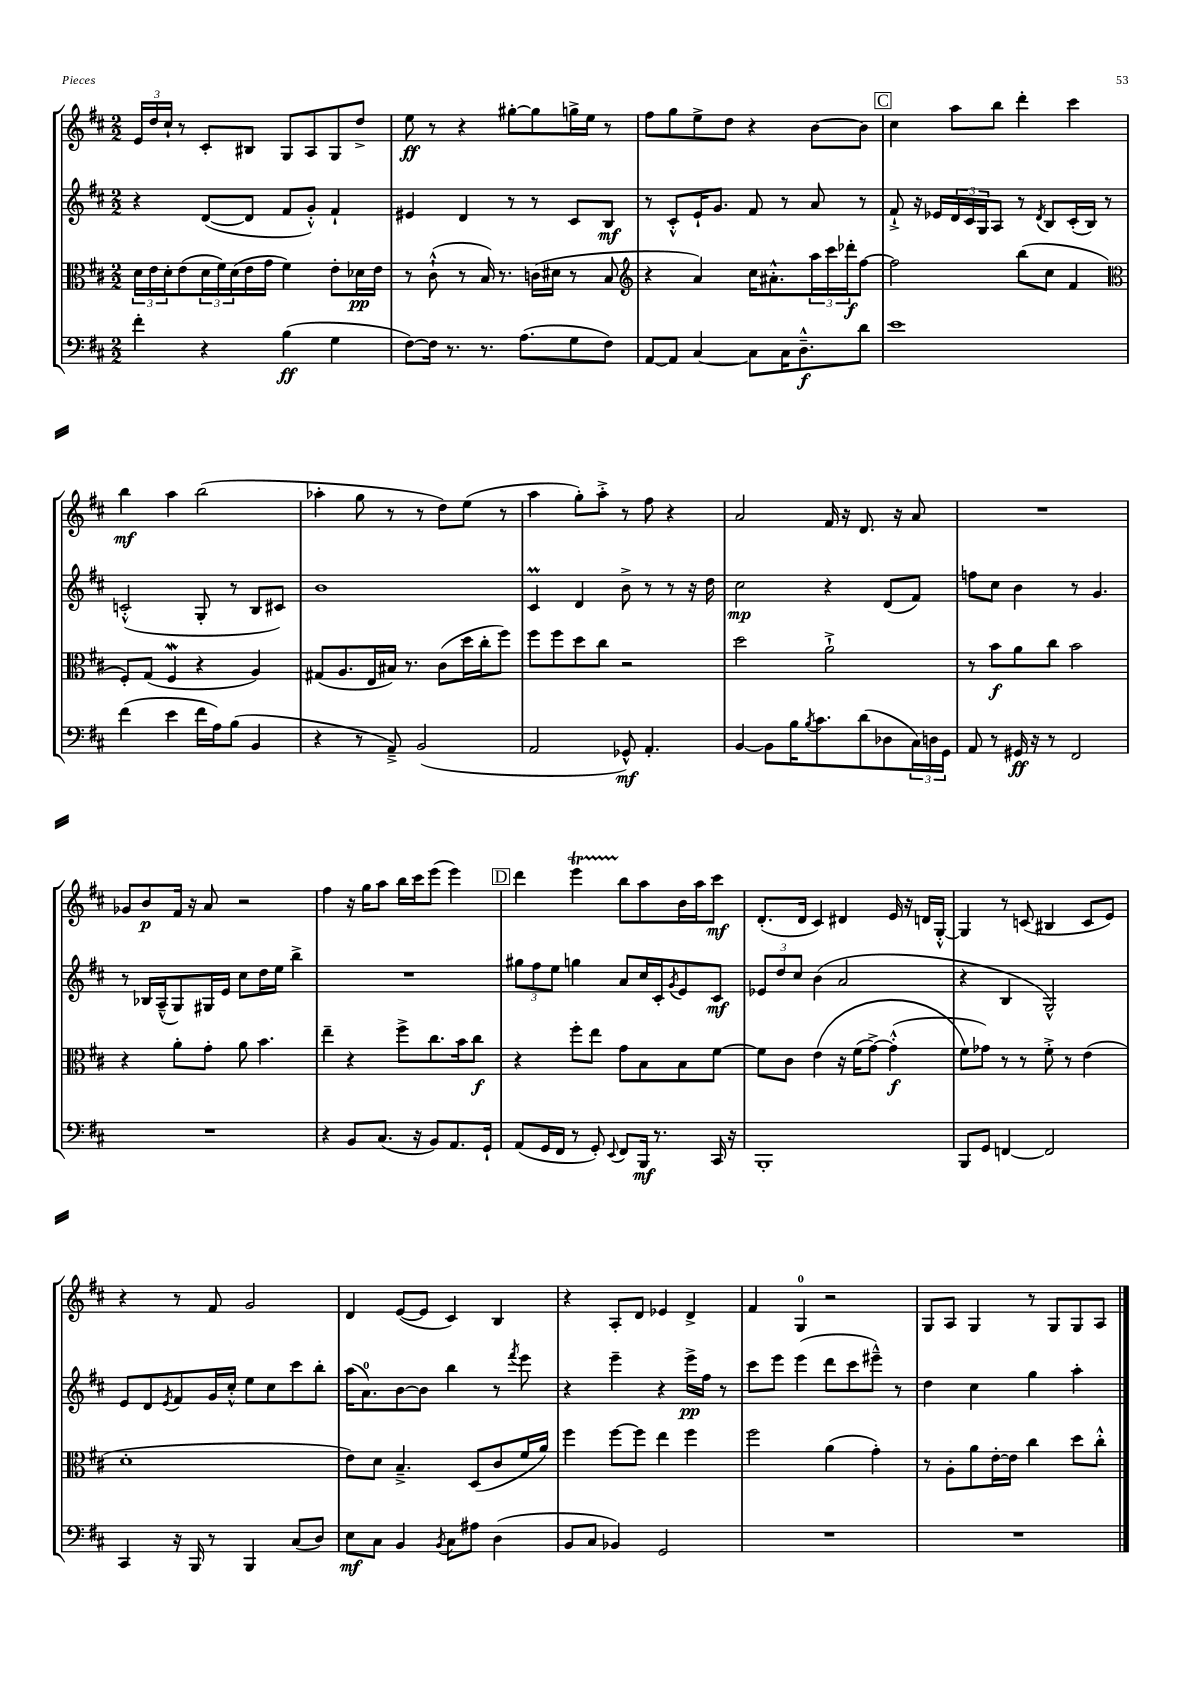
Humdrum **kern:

**kern	**dynam	**kern	**dynam	**kern	**dynam	**kern	**dynam
*part4	*part4	*part3	*part3	*part2	*part2	*part1	*part1
*staff4	*staff4	*staff3	*staff3	*staff2	*staff2	*staff1	*staff1
*clefF4	*	*clefC3	*	*clefG2	*	*clefG2	*
*k[f#c#]	*	*k[f#c#]	*	*k[f#c#]	*	*k[f#c#]	*
*M2/2	*	*M2/2	*	*M2/2	*	*M2/2	*
=49	=49	=49	=49	=49	=49	=49	=49
4f#'\	.	24d\LL	.	4r	.	24e/LL	.
.	.	24e\	.	.	.	24dd/	.
.	.	24d'\J	.	.	.	24cc#`/JJ	.
.	.	(8e\	.	.	.	8r	.
4r	.	24d\L	.	([8d/L	.	8c#'/L	.
.	.	24f#\)	.	.	.	.	.
.	.	(24d\	.	.	.	.	.
.	.	16e\	.	8d/J]	.	8B#X/J	.
.	.	16g\JJ	.	.	.	.	.
(4B\	ff	4f#\)	.	8f#/L	.	8G/L	.
.	.	.	.	8g'^^/J)	.	8A/	.
4G\	.	8e'\L	.	4f#`/	.	8G/	.
.	.	16d-X\L	pp	.	.	8dd^/J	.
.	.	16e\JJ	.	.	.	.	.
=50	=50	=50	=50	=50	=50	=50	=50
[8F#\L)	.	8r	.	4e#X/	.	8ee\	ff
16F#\Jk]	.	(8c#`^^\	.	.	.	8r	.
8.r	.	.	.	.	.	.	.
.	.	8r	.	4d/	.	4r	.
8.r	.	16B/)	.	.	.	.	.
.	.	8.r	.	.	.	.	.
.	.	.	.	8r	.	[8gg#X'\L	.
(8.A\L	.	.	.	.	.	.	.
.	.	(16cn\LL	.	8r	.	8gg#\]	.
.	.	16d#X\JJ	.	.	.	.	.
8G\	.	8r	.	8c#/L	.	16ggn^\L	.
.	.	.	.	.	.	16ee\JJ	.
8F#\J)	.	8B/	.	8B/J	mf	8r	.
=51	=51	=51	=51	=51	=51	=51	=51
*	*	*clefG2	*	*	*	*	*
[8AA/L	.	4r	.	8r	.	8ff#\L	.
8AA/J]	.	.	.	8c#'^^/L	.	8gg\	.
[4C#/	.	4a/)	.	16e`/K	.	8ee^\	.
.	.	.	.	8.g/J	.	.	.
.	.	.	.	.	.	8dd\J	.
8C#\L]	.	16cc#\KL	.	8f#/	.	4r	.
.	.	8.a#X'^^\	.	.	.	.	.
16C#\K	.	.	.	8r	.	.	.
8.D~^^\	f	.	.	.	.	.	.
.	.	24aa\L	.	8a/	.	[8b\L	.
.	.	24ccc#\	.	.	.	.	.
.	.	24ddd-X'\J	f	.	.	.	.
8d\J	.	[8ff#\J	.	8r	.	8b\J]	.
!!LO:REH:place=s1:t=C
=52	=52	=52	=52	=52	=52	=52	=52
1e	.	2ff#\]	.	8f#`^/	.	4cc#\	.
.	.	.	.	16r	.	.	.
.	.	.	.	16e-X/LL	.	.	.
.	.	.	.	24d/	.	8aa\L	.
.	.	.	.	24c#/	.	.	.
.	.	.	.	24G/J	.	.	.
.	.	.	.	8A/J	.	8bb\J	.
.	.	(8bb\L	.	8r	.	4ddd'\	.
.	.	.	.	8qd/	.	.	.
.	.	8cc#\J	.	8B/L	.	.	.
.	.	4f#/	.	(16c#'/L	.	4ccc#\	.
.	.	.	.	16B/JJ)	.	.	.
.	.	.	.	8r	.	.	.
!!LO:LB:g=z
=53	=53	=53	=53	=53	=53	=53	=53
*	*	*clefC3	*	*	*	*	*
(4f#\	.	8F#'/L)	.	(2cn'^^/	.	4bb\	mf
.	.	(8G/J	.	.	.	.	.
4e\	.	4F#W/	.	.	.	4aa\	.
16f#\LL	.	4r	.	8G'/	.	(2bb\	.
16A\J)	.	.	.	.	.	.	.
(8B\J	.	.	.	8r	.	.	.
4BB/	.	4A/)	.	8B/L	.	.	.
.	.	.	.	8c#X/J)	.	.	.
=54	=54	=54	=54	=54	=54	=54	=54
4r	.	(8G#X/L	.	1b	.	4aa-X'\	.
.	.	8.A/	.	.	.	.	.
8r	.	.	.	.	.	8gg\	.
.	.	16E/L	.	.	.	.	.
8AA~^/)	.	16B#X/JJ)	.	.	.	8r	.
.	.	8.r	.	.	.	.	.
(2BB/	.	.	.	.	.	8r	.
.	.	(8c#\L	.	.	.	8dd\L)	.
.	.	16dd\L	.	.	.	(8ee\J	.
.	.	16cc#'\J	.	.	.	.	.
.	.	8ff#\J)	.	.	.	8r	.
=55	=55	=55	=55	=55	=55	=55	=55
2AA/	.	8ff#\L	.	4c#m/	.	4aa\	.
.	.	8ff#\	.	.	.	.	.
.	.	8dd\	.	4d/	.	8gg'\L)	.
.	.	8cc#\J	.	.	.	8aa'^\J	.
8GG-X^^/)	mf	2r	.	8b^\	.	8r	.
4.AA'/	.	.	.	8r	.	8ff#\	.
.	.	.	.	8r	.	4r	.
.	.	.	.	16r	.	.	.
.	.	.	.	16dd\	.	.	.
=56	=56	=56	=56	=56	=56	=56	=56
[4BB/	.	2dd\	.	2cc#\	mp	2a/	.
8BB\L]	.	.	.	.	.	.	.
16B\K	.	.	.	.	.	.	.
8qB/	.	.	.	.	.	.	.
8.c#\	.	.	.	.	.	.	.
.	.	2a`^\	.	4r	.	16f#/	.
.	.	.	.	.	.	16r	.
(8d\	.	.	.	.	.	8.d/	.
8D-X\	.	.	.	(8d/L	.	.	.
.	.	.	.	.	.	16r	.
24C#\L)	.	.	.	8f#/J)	.	8a/	.
24Dn\	.	.	.	.	.	.	.
24GG\JJ	.	.	.	.	.	.	.
=57	=57	=57	=57	=57	=57	=57	=57
8AA/	.	8r	.	8ffn\L	.	1r	.
8r	.	8b\L	f	8cc#\J	.	.	.
16GG#X/	ff	8a\	.	4b\	.	.	.
16r	.	.	.	.	.	.	.
8r	.	8cc#\J	.	.	.	.	.
2FF#/	.	2b\	.	8r	.	.	.
.	.	.	.	4.g/	.	.	.
!!LO:LB:g=z
=58	=58	=58	=58	=58	=58	=58	=58
1r	.	4r	.	8r	.	8g-X/L	.
.	.	.	.	16B-X/LL	.	8b/	p
.	.	.	.	(16A~^^/J	.	.	.
.	.	8a'\L	.	8G/)	.	16f#/Jk	.
.	.	.	.	.	.	16r	.
.	.	8g'\J	.	16G#X/L	.	8a/	.
.	.	.	.	16e/JJ	.	.	.
.	.	8a\	.	8cc#\L	.	2r	.
.	.	4.b\	.	16dd\L	.	.	.
.	.	.	.	16ee\JJ	.	.	.
.	.	.	.	4bb^\	.	.	.
=59	=59	=59	=59	=59	=59	=59	=59
4r	.	4ee~\	.	1r	.	4ff#\	.
8BB/L	.	4r	.	.	.	16r	.
.	.	.	.	.	.	16gg\KL	.
(8.C#/J	.	.	.	.	.	8aa\J	.
.	.	8ff#^\L	.	.	.	16bb\LL	.
16r	.	.	.	.	.	16ccc#\J	.
8BB/L)	.	8.cc#\	.	.	.	(8eee\J	.
8.AA/	.	.	.	.	.	4eee\)	.
.	.	16b\k	.	.	.	.	.
.	.	8cc#\J	f	.	.	.	.
16GG`/Jk	.	.	.	.	.	.	.
!!LO:REH:place=s1:t=D
=60	=60	=60	=60	=60	=60	=60	=60
(8AA/L	.	4r	.	12gg#X\L	.	4ddd\	.
.	.	.	.	12ff#\	.	.	.
16GG/L	.	.	.	.	.	.	.
.	.	.	.	12ee\J	.	.	.
16FF#/JJ	.	.	.	.	.	.	.
8r	.	8ff#'\L	.	4ggn\	.	4eeeT\	.
8GG'/)	.	8ee\J	.	.	.	.	.
8qqEE/	.	.	.	.	.	.	.
8FF#/L	.	8g\L	.	8a/L	.	8bb\L	.
16BBB/Jk	mf	8B\	.	16cc#/L	.	8aa\	.
8.r	.	.	.	16c#'/J	.	.	.
.	.	.	.	8qg/	.	.	.
.	.	8B\	.	8e/	.	16b\L	.
.	.	.	.	.	.	16aa\J	.
16CC#/	.	[8f#\J	.	8c#/J	mf	8ccc#\J	mf
16r	.	.	.	.	.	.	.
=61	=61	=61	=61	=61	=61	=61	=61
1BBB'	.	8f#\L]	.	12e-X/L	.	(8.d'/L	.
.	.	.	.	12dd/	.	.	.
.	.	8c#\J	.	.	.	.	.
.	.	.	.	12cc#/J	.	.	.
.	.	.	.	.	.	16d/Jk	.
.	.	(4e\	.	(4b\	.	4c#/)	.
.	.	16r	.	2a/	.	4d#X/	.
.	.	(16f#\KL	.	.	.	.	.
.	.	[8g^\J)	.	.	.	.	.
.	.	(4g'^^\]	f	.	.	16e/	.
.	.	.	.	.	.	16r	.
.	.	.	.	.	.	16dn/LL	.
.	.	.	.	.	.	[16G'^^/JJ	.
=62	=62	=62	=62	=62	=62	=62	=62
8BBB/L	.	8f#\L)	.	4r	.	4G/]	.
8GG/J	.	8g-X\J)	.	.	.	.	.
[4FFn/	.	8r	.	4B/	.	8r	.
.	.	8r	.	.	.	(8cn/	.
2FF/]	.	8f#'^\	.	2G^^/)	.	4B#X/	.
.	.	8r	.	.	.	.	.
.	.	(4e\	.	.	.	8c/L	.
.	.	.	.	.	.	8e/J)	.
!!LO:LB:g=z
=63	=63	=63	=63	=63	=63	=63	=63
4CC#/	.	1d'	.	8e/L	.	4r	.
.	.	.	.	8d/	.	.	.
.	.	.	.	8qe/	.	.	.
16r	.	.	.	8f#/	.	8r	.
16BBB/	.	.	.	.	.	.	.
8r	.	.	.	16g/L	.	8f#/	.
.	.	.	.	16cc#'^^/JJ	.	.	.
4BBB/	.	.	.	8ee\L	.	2g/	.
.	.	.	.	8cc#\	.	.	.
(8C#/L	.	.	.	8ccc#\	.	.	.
8D/J)	.	.	.	8bb'\J	.	.	.
=64	=64	=64	=64	=64	=64	=64	=64
8E\L	mf	8e\L)	.	(16aa\KL	.	4d/	.
.	.	.	.	8.a\)	.	.	.
8C#\J	.	8d\J	.	.	.	.	.
4BB/	.	4.B~^/	.	[8b\	.	([8e/L	.
.	.	.	.	8b\J]	.	8e/J]	.
8qBB/	.	.	.	.	.	.	.
8C#\L	.	.	.	4bb\	.	4c#/)	.
8A#X\J	.	(8D/L	.	.	.	.	.
(4D\	.	8c#/	.	8r	.	4B/	.
.	.	.	.	8qfff#/	.	.	.
.	.	16f#/L	.	8eee\	.	.	.
.	.	16a/JJ)	.	.	.	.	.
=65	=65	=65	=65	=65	=65	=65	=65
8BB/L	.	4ff#\	.	4r	.	4r	.
8C#/J	.	.	.	.	.	.	.
4BB-X/)	.	[8ff#\L	.	4eee~\	.	8A'/L	.
.	.	8ff#\J]	.	.	.	8d/J	.
2GG/	.	4ee\	.	4r	.	4e-X/	.
.	.	4ff#\	.	16eee^\LL	pp	4d^/	.
.	.	.	.	16ff#\JJ	.	.	.
.	.	.	.	8r	.	.	.
=66	=66	=66	=66	=66	=66	=66	=66
1r	.	2ff#\	.	8ccc#\L	.	4f#/	.
.	.	.	.	8eee\J	.	.	.
.	.	.	.	(4eee\	.	4G/	.
.	.	(4a\	.	8ddd\L	.	2r	.
.	.	.	.	8ccc#\	.	.	.
.	.	4g'\)	.	8eee#X~^^\J)	.	.	.
.	.	.	.	8r	.	.	.
=67	=67	=67	=67	=67	=67	=67	=67
1r	.	8r	.	4dd\	.	8G/L	.
.	.	8A'\L	.	.	.	8A/J	.
.	.	8a\	.	4cc#\	.	4G/	.
.	.	[16e'\L	.	.	.	.	.
.	.	16e\JJ]	.	.	.	.	.
.	.	4cc#\	.	4gg\	.	8r	.
.	.	.	.	.	.	8G/L	.
.	.	8dd\L	.	4aa'\	.	8G/	.
.	.	8cc#'^^\J	.	.	.	8A/J	.
==	==	==	==	==	==	==	==
*-	*-	*-	*-	*-	*-	*-	*-
